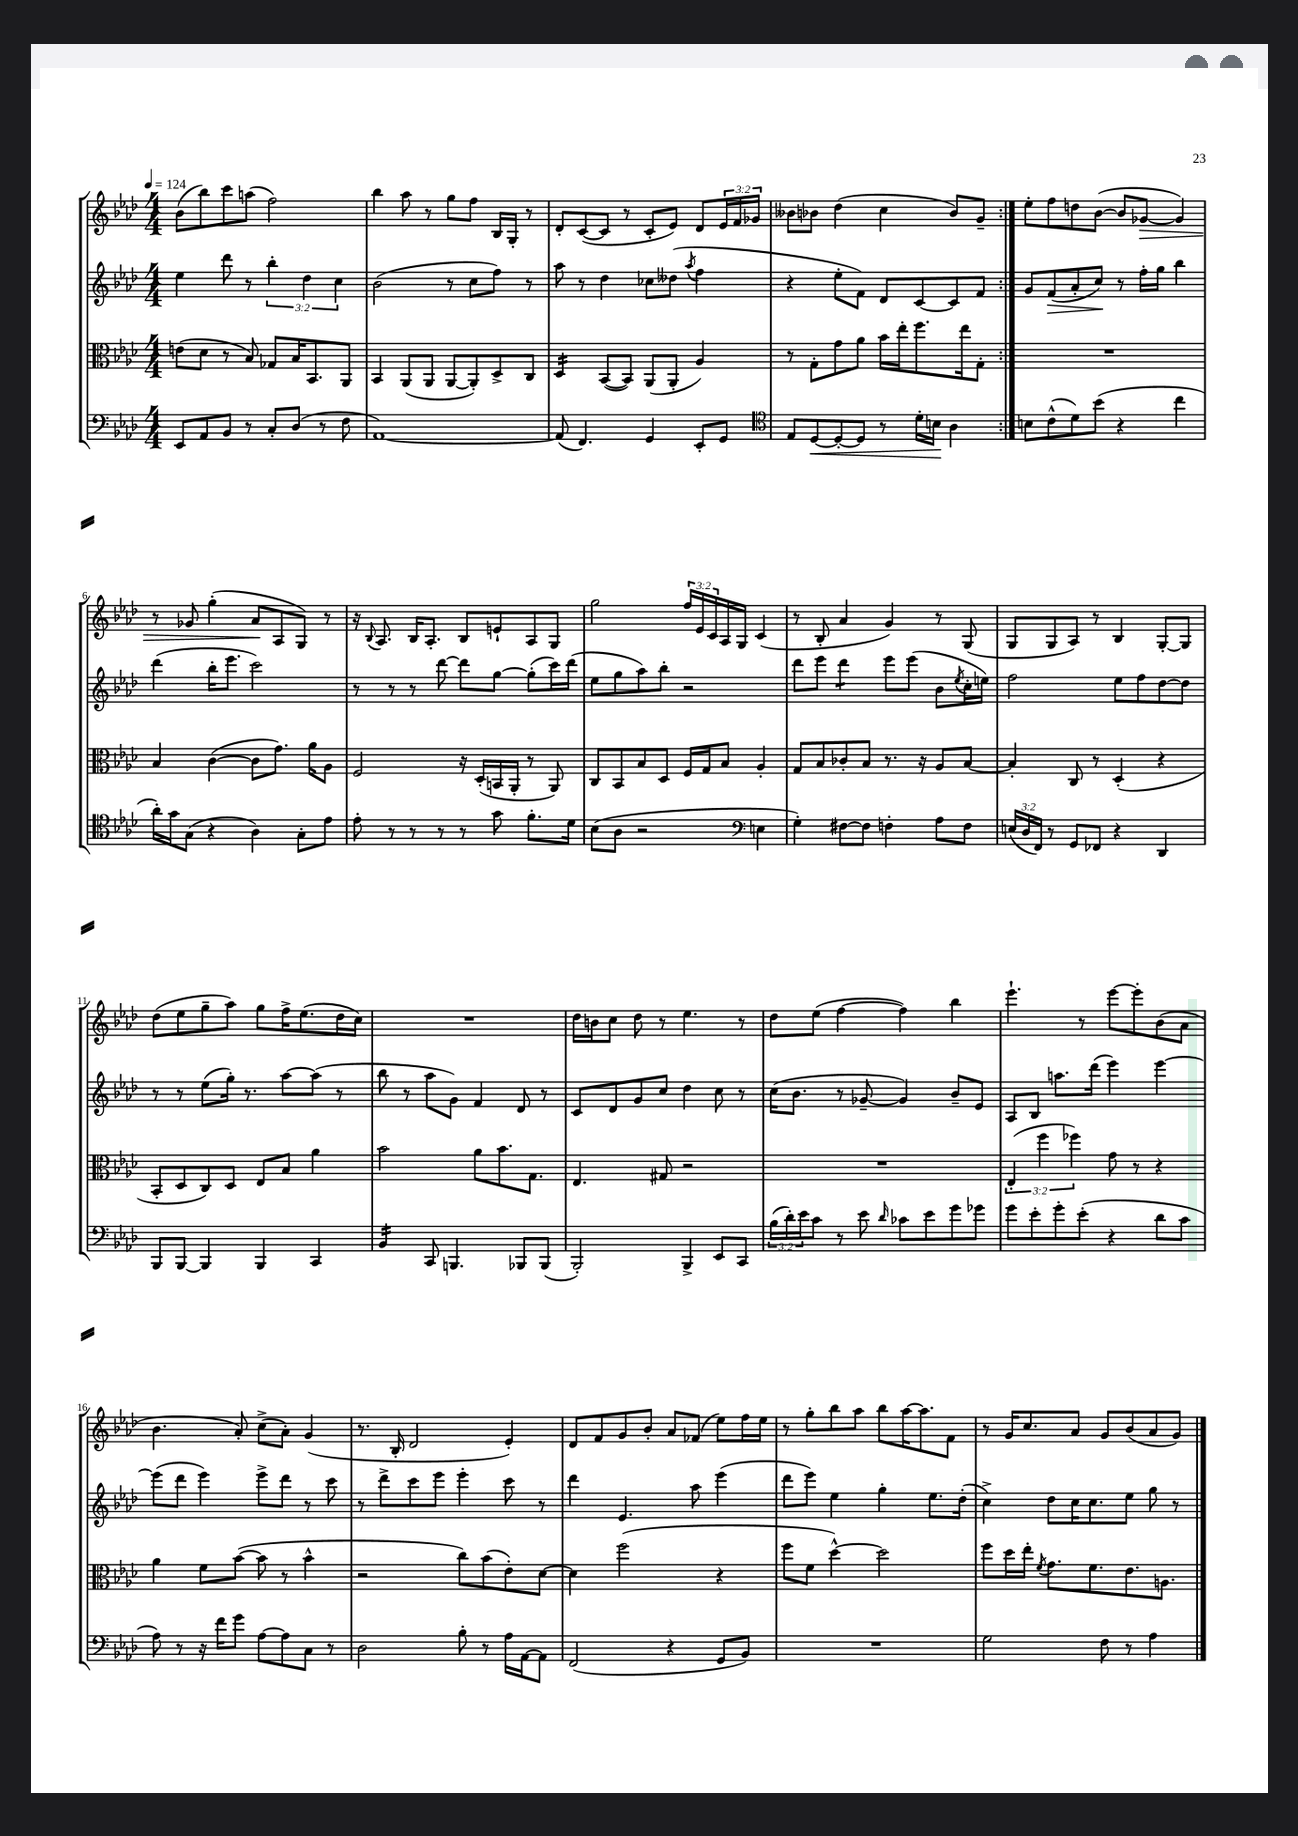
<<
\new StaffGroup <<
\new Staff = "s0" {
    \clef treble \key aes \major \numericTimeSignature \time 4/4 \override Staff.TupletNumber.text = #tuplet-number::calc-fraction-text \tempo 4 = 124
    \repeat volta 2 { bes'8( bes''8) c'''8 a''8( f''2) |
    bes''4 aes''8 r8 g''8 f''8 bes16 g16-. r8 |
    des'8-. c'8~( c'8 r8 c'8-. ees'8) des'8 \tuplet 3/2 { ees'16 f'16 ges'16 } |
    beses'8 bes'8 des''4( c''4 bes'8) g'8-- | }
    ees''8-. f''8 d''8 bes'8~( bes'8 ges'8~\> ges'4) |
    r8 ges'8 g''4-.( aes'8\! aes8 g8) r8 |
    r16 \appoggiatura { bes8 } aes8. bes16 aes8.-. bes8 e'8-! aes8 g8 |
    g''2 \tuplet 3/2 { f''16 ees'16 c'16 } aes16 g16 c'4( |
    r8 bes8-. aes'4 g'4) r8 g8( |
    g8 g8 aes8) r8 bes4 g8~-. g8 |
    des''8( ees''8 g''8-- aes''8) g''8 f''16-> ees''8.( des''16 c''16) |
    R1 |
    des''16 b'16 c''8 des''8 r8 ees''4. r8 |
    des''8 ees''8( f''4~ f''4) bes''4 |
    ees'''4.-! r8 ees'''8~ ees'''8-. bes'8( aes'8 |
    bes'4. aes'8-.) c''8->( aes'8-.) g'4( |
    r8. bes16-. des'2 ees'4-.) |
    des'8 f'8 g'8 bes'8-. aes'8 fes'8( ees''8) f''16 ees''16 |
    r8 g''8-. bes''8 aes''8 bes''8 aes''16~ aes''8. f'8 |
    r8 g'16 c''8. aes'8 g'8 bes'8( aes'8 g'8) \bar "|." |
}
\new Staff = "s1" {
    \clef treble \key aes \major \numericTimeSignature \time 4/4 \override Staff.TupletNumber.text = #tuplet-number::calc-fraction-text
    \repeat volta 2 { ees''4 des'''8 r8 \tuplet 3/2 { bes''4-. des''4 c''4 } |
    bes'2( r8 c''8 f''8) r8 |
    aes''8 r8 des''4 ces''8 deses''8( \acciaccatura { aes''8 } f''4 |
    r4 ees''8-. f'8) des'8 c'8~ c'8 f'8 | }
    g'8 f'8\>( aes'8-. c''8\!) r8 f''16-. g''16 bes''4 |
    des'''4( bes''16-. ees'''8. c'''2) |
    r8 r8 r8 des'''8~ des'''8 g''8~ g''8-.( c'''16) des'''16( |
    ees''8 g''8 aes''8) bes''8-. r2 |
    des'''8 ees'''8 des'''4:8 ees'''8 ees'''8( bes'8 \acciaccatura { ees''8 } c''16-. e''16) |
    f''2 ees''8 f''8 des''8~ des''8 |
    r8 r8 ees''8( g''16-.) r8. aes''8~ aes''8( r8 |
    bes''8 r8 aes''8 g'8) f'4 des'8 r8 |
    c'8 des'8 g'8 c''8 des''4 c''8 r8 |
    c''16( bes'8. r8 ges'8~-- ges'4) bes'8-- ees'8 |
    aes8 bes8 a''8. des'''16( ees'''4) ees'''4~ |
    ees'''8( des'''8 ees'''4) ees'''8-> des'''8 r8 c'''8 |
    r8 des'''8-> c'''8 ees'''8 ees'''4-. c'''8 r8 |
    des'''4 ees'4. aes''8 ees'''4( |
    des'''8 ees'''8) ees''4 g''4-. ees''8. des''16-.( |
    c''4->) des''8 c''16 c''8. ees''8 g''8 r8 \bar "|." |
}
\new Staff = "s2" {
    \clef alto \key aes \major \numericTimeSignature \time 4/4 \override Staff.TupletNumber.text = #tuplet-number::calc-fraction-text
    \repeat volta 2 { e'8( des'8 r8 bes8) ges8 bes16 bes,8. aes,8 |
    bes,4 aes,8( aes,8 aes,8~ aes,8-.) des8-> c8 |
    des4:16 bes,8~( bes,8) aes,8( aes,8-. aes4) |
    r8 g8-. g'8 aes'8 bes'16 ees''16-. f''8. ees''16 g8-. | }
    R1 |
    bes4 c'4~( c'8 g'8.) aes'16 aes8 |
    f2 r16 des16-.( b,16 aes,16-. r8 aes,8) |
    c8 bes,8 bes8 des8 f16 g16 bes8 aes4-. |
    g8 bes8 ces'8-. bes8 r8. r16 aes8 bes8~ |
    bes4-. c8 r8 des4-.( r4 |
    bes,8-. des8 c8) des8 ees8 bes8 aes'4 |
    bes'2 aes'8 bes'8. g8. |
    ees4. gis8 r2 |
    R1 |
    \tuplet 3/2 { ees4-.( f''4 fes''4) } g'8 r8 r4 |
    aes'4 f'8 bes'8~( bes'8 r8 bes'4-^ |
    r2 c''8) bes'8( ees'8-.) des'8~ |
    des'4 f''2( r4 |
    f''8 f'8 des''4~-^) des''2 |
    f''8 des''16 ees''16-. \acciaccatura { f'8 } g'8. f'8. ees'8. a8. \bar "|." |
}
\new Staff = "s3" {
    \clef bass \key aes \major \numericTimeSignature \time 4/4 \override Staff.TupletNumber.text = #tuplet-number::calc-fraction-text
    \repeat volta 2 { ees,8 aes,8 bes,8 r8 c8-. des8( r8 f8 |
    aes,1~) |
    aes,8( f,4.) g,4 ees,8-. g,8 |
    \clef tenor ees8 des8~\< des8~-. des8 r8 des'16-. b16\! aes4 | }
    b8 c'8-^( des'8) bes'8( r4 c''4 |
    aes'16-.) g'16 g8( r4 aes4) g8-. ees'8 |
    ees'8-. r8 r8 r8 r8 g'8 f'8.-. des'16 |
    bes8( aes8 r2 \clef bass e4 |
    g4-.) fis8~ fis8 f4-. aes8 f8 |
    \tuplet 3/2 { e16( des16 f,16) } r8 g,8 fes,8 r4 des,4 |
    bes,,8 bes,,8~ bes,,4 bes,,4 c,4 |
    bes,4:16 c,8 b,,4. bes,,8 bes,,8( |
    bes,,2-.) bes,,4-> ees,8 c,8 |
    \tuplet 3/2 { bes16( des'16-.) ees'16 } c'8 r8 ees'8 \grace { des'16 } ces'8 ees'8 g'8 ges'8 |
    g'8 ees'8-. g'8-. ees'8-.( r4 des'8 c'8 |
    aes8) r8 r16 f'16 g'8 aes8~ aes8 c8 r8 |
    des2 bes8-. r8 aes16 aes,16~ aes,8 |
    f,2( r4 g,8 bes,8) |
    R1 |
    g2 f8 r8 aes4 \bar "|." |
}
>>
>>
